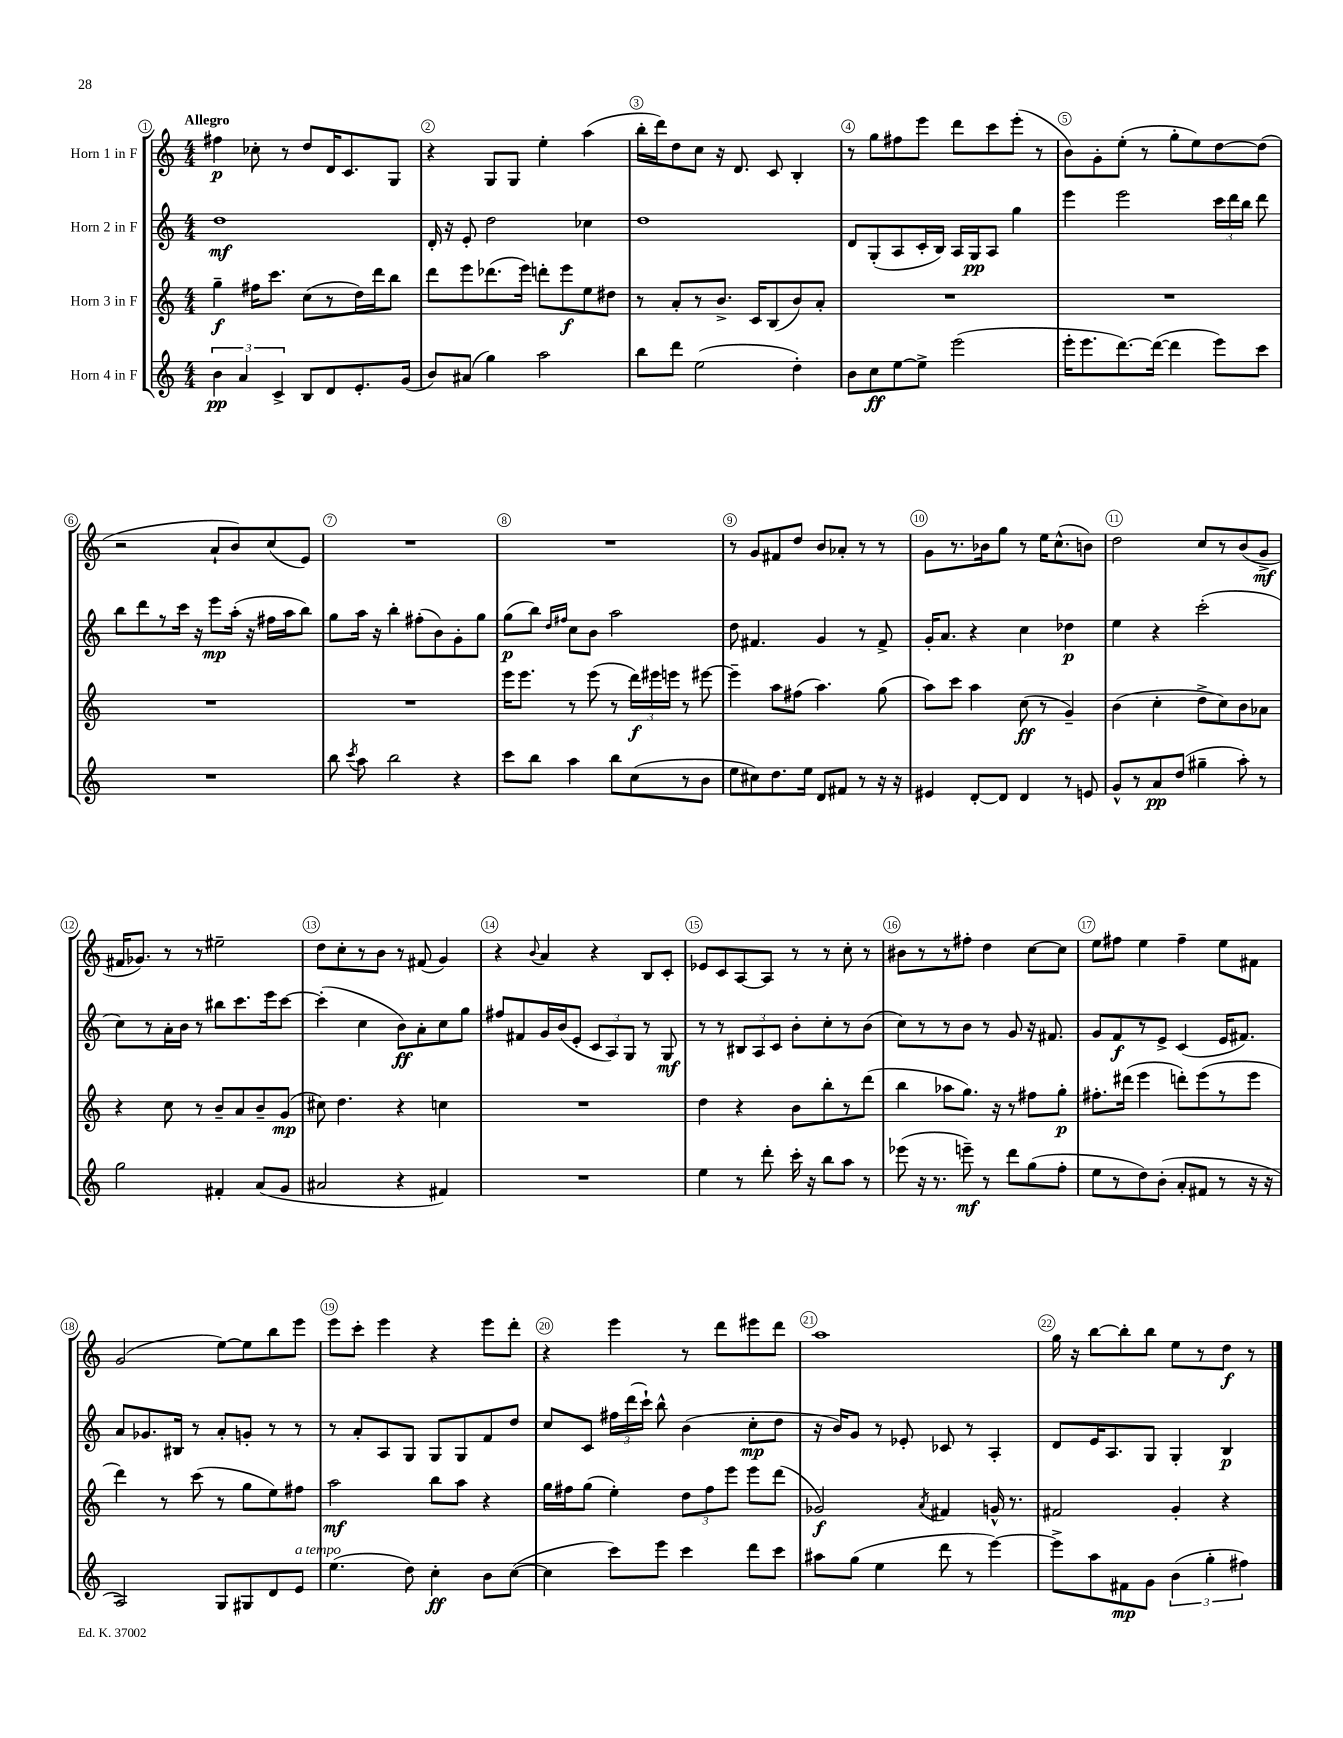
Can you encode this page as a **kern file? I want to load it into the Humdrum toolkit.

**kern	**kern	**kern	**kern
*staff4	*staff3	*staff2	*staff1
*clefG2	*clefG2	*clefG2	*clefG2
*k[]	*k[]	*k[]	*k[]
*M4/4	*M4/4	*M4/4	*M4/4
6b	4gg~	1dd	4ff#
6a	.	.	.
.	16ff#	.	8cc-'
.	8.ccc	.	.
6c^	.	.	.
.	.	.	8r
8B	(8cc	.	8dd
8d	8r	.	16d
.	.	.	8.c
8.e'	16dd)	.	.
.	16ddd	.	.
.	8bb	.	8G
(16g	.	.	.
=	=	=	=
8b)	8ddd	16d'	4r
.	.	16r	.
(8a#	8eee	8e'	.
4gg)	(8.ddd-	2dd	8G
.	.	.	8G
.	16eee)	.	.
2aa	8ddd'	.	4ee'
.	8eee	.	.
.	8ee	4cc-	(4aa
.	8dd#	.	.
=	=	=	=
8bb	8r	1dd	16bb'
.	.	.	16ddd)
8ddd	8a'	.	8dd
(2ee	8r	.	8cc
.	8.b^	.	16r
.	.	.	8.d
.	16c	.	.
.	(8B	.	8c
4dd')	8b)	.	4B'
.	8a'	.	.
=	=	=	=
8b	1r	8d	8r
8cc	.	(8G'	8gg
[8ee	.	8A	8ff#
8ee^]	.	16c'	8eee
.	.	16B)	.
(2eee	.	16A	8ddd
.	.	16G	.
.	.	8A	8ccc
.	.	4gg	(8eee'
.	.	.	8r
=	=	=	=
16eee'	1r	4eee	8b)
8.eee	.	.	.
.	.	.	8g'
[8.ddd)	.	2eee	(8ee'
.	.	.	8r
(16ddd_	.	.	.
4ddd]	.	.	8gg'
.	.	.	8ee)
8eee)	.	24ccc	[8dd
.	.	24ddd	.
.	.	24bb	.
8ccc	.	8ddd	(8dd]
=	=	=	=
1r	1r	8bb	2r
.	.	8ddd	.
.	.	8r	.
.	.	16ccc	.
.	.	16r	.
.	.	8eee	8a`
.	.	(16aa'	8b)
.	.	16r	.
.	.	16ff#	(8cc
.	.	16aa	.
.	.	8bb)	8e)
=	=	=	=
8bb	1r	8gg	1r
8qccc	.	.	.
8aa	.	16aa	.
.	.	16r	.
2bb	.	4bb'	.
.	.	(8ff#'	.
.	.	8b)	.
4r	.	8g'	.
.	.	8gg	.
=	=	=	=
8ccc	16eee	(8gg	1r
.	8.eee	.	.
8bb	.	8bb)	.
.	.	16qqdd	.
.	.	16qqff#	.
4aa	8r	8cc	.
.	(8eee	8b	.
8bb	8r	2aa	.
(8cc	24ddd)	.	.
.	24eee#	.	.
.	24eee	.	.
8r	8r	.	.
8b	[8eee#	.	.
=	=	=	=
8ee	4eee#~]	8dd	8r
8cc#)	.	4.f#	8g
8.dd	8aa	.	8f#
.	(8ff#	.	8dd
16ee	.	.	.
8d	4.aa)	4g	8b
8f#	.	.	8a-'
8r	.	8r	8r
16r	(8gg	8f#^	8r
16r	.	.	.
=	=	=	=
4e#	8aa)	16g'	8g
.	.	8.a	.
.	8ccc	.	8.r
[8d'	4aa	4r	.
.	.	.	16b-
8d]	.	.	8gg
4d	(8cc	4cc	8r
.	8r	.	16ee
.	.	.	(8.cc^^
8r	4g~)	4dd-	.
8e	.	.	8b)
=	=	=	=
8g^^	(4b	4ee	2dd
8r	.	.	.
8a	4cc'	4r	.
(8dd	.	.	.
4gg#~	8dd^	(2ccc'	8cc
.	8cc)	.	8r
8aa')	8b	.	(8b
8r	8a-	.	8g^
=	=	=	=
2gg	4r	8cc)	16f#
.	.	.	8.g-)
.	.	8r	.
.	8cc	16a'	8r
.	.	16b	.
.	8r	8r	8r
4f#'	8b~	8bb#	2ee#~
.	8a	8.ccc	.
(8a	8b~	.	.
.	.	16eee	.
8g	(8g	[8ccc	.
=	=	=	=
2a#	8cc#)	(4ccc']	8dd
.	4.dd	.	8cc'
.	.	4cc	8r
.	.	.	8b
4r	4r	8b)	8r
.	.	8a'	(8f#
4f#)	4cc	8cc	4g)
.	.	8gg	.
=	=	=	=
1r	1r	8ff#	4r
.	.	8f#	.
.	.	.	8qqb
.	.	16g	4a
.	.	(16b	.
.	.	8e'	.
.	.	12c	4r
.	.	12A)	.
.	.	12G	.
.	.	8r	8B
.	.	8G	8c'
=	=	=	=
4ee	4dd	8r	8e-
.	.	8r	8c
8r	4r	12B#	[8A
.	.	12A	.
8ddd'	.	.	8A]
.	.	12c	.
16ccc'	8b	8b'	8r
16r	.	.	.
8bb	8bb'	8cc'	8r
8aa	8r	8r	8cc'
8r	(8ddd	(8b	8r
=	=	=	=
(8eee-	4bb	8cc)	8b#
16r	.	8r	8r
8.r	.	.	.
.	8aa-	8r	8r
8eee~)	8.gg)	8b	8ff#'
8r	.	8r	4dd
.	16r	.	.
8ddd	8r	8g	.
(8gg	8ff#	16r	[8cc
.	.	8.f#	.
8ff'	8gg'	.	8cc]
=	=	=	=
8ee	8.ff#'	8g	8ee
8r	.	8f	8ff#
.	(16ddd#	.	.
8dd)	4eee	8r	4ee
(8b'	.	8e^	.
8a'	8ddd')	(4c	4ff#~
8f#	(8eee	.	.
8r	8r	16e	8ee
.	.	8.f#)	.
16r	8eee	.	8f#
16r	.	.	.
=	=	=	=
2A)	4ddd)	8a	(2g
.	.	8.g-	.
.	8r	.	.
.	.	16B#	.
.	(8ccc	8r	.
8G	8r	8a'	[8ee)
8G#	8gg	8g'	8ee]
8d	8ee)	8r	8bb
8e	8ff#	8r	8eee
=	=	=	=
(4.ee	2aa	8r	8eee
.	.	8a'	8ccc'
.	.	8A	4eee
8dd)	.	8G	.
4cc'	8bb	8G	4r
.	8aa	8G	.
8b	4r	8f	8eee
([8cc	.	8dd	8ddd'
=	=	=	=
4cc]	16gg	8cc	4r
.	16ff#	.	.
.	(8gg	8c	.
8ccc)	4ee')	24ff#	4eee
.	.	(24ddd	.
.	.	24ccc`)	.
8eee	.	8bb^^	.
4ccc	12dd	(4b	8r
.	12ff#	.	.
.	.	.	8ddd
.	12eee	.	.
8ddd	8eee	8cc'	8eee#
8ccc	(8ddd	8dd	8ddd
=	=	=	=
8aa#	2g-)	16r	1aa
.	.	16b)	.
(8gg	.	8g	.
4ee	.	8r	.
.	.	8e-'	.
.	8qa	.	.
8ddd	4f#	8c-	.
8r	.	8r	.
[4eee)	16g^^	4A'	.
.	8.r	.	.
=	=	=	=
8eee^]	2f#	8d	16gg
.	.	.	16r
8aa	.	16e	[8bb
.	.	8.A	.
8f#	.	.	8bb']
8g	.	8G	8bb
(6b	4g'	4G'	8ee
.	.	.	8r
6gg'	.	.	.
.	4r	4B	8dd
6ff#)	.	.	.
.	.	.	8r
==	==	==	==
*-	*-	*-	*-
